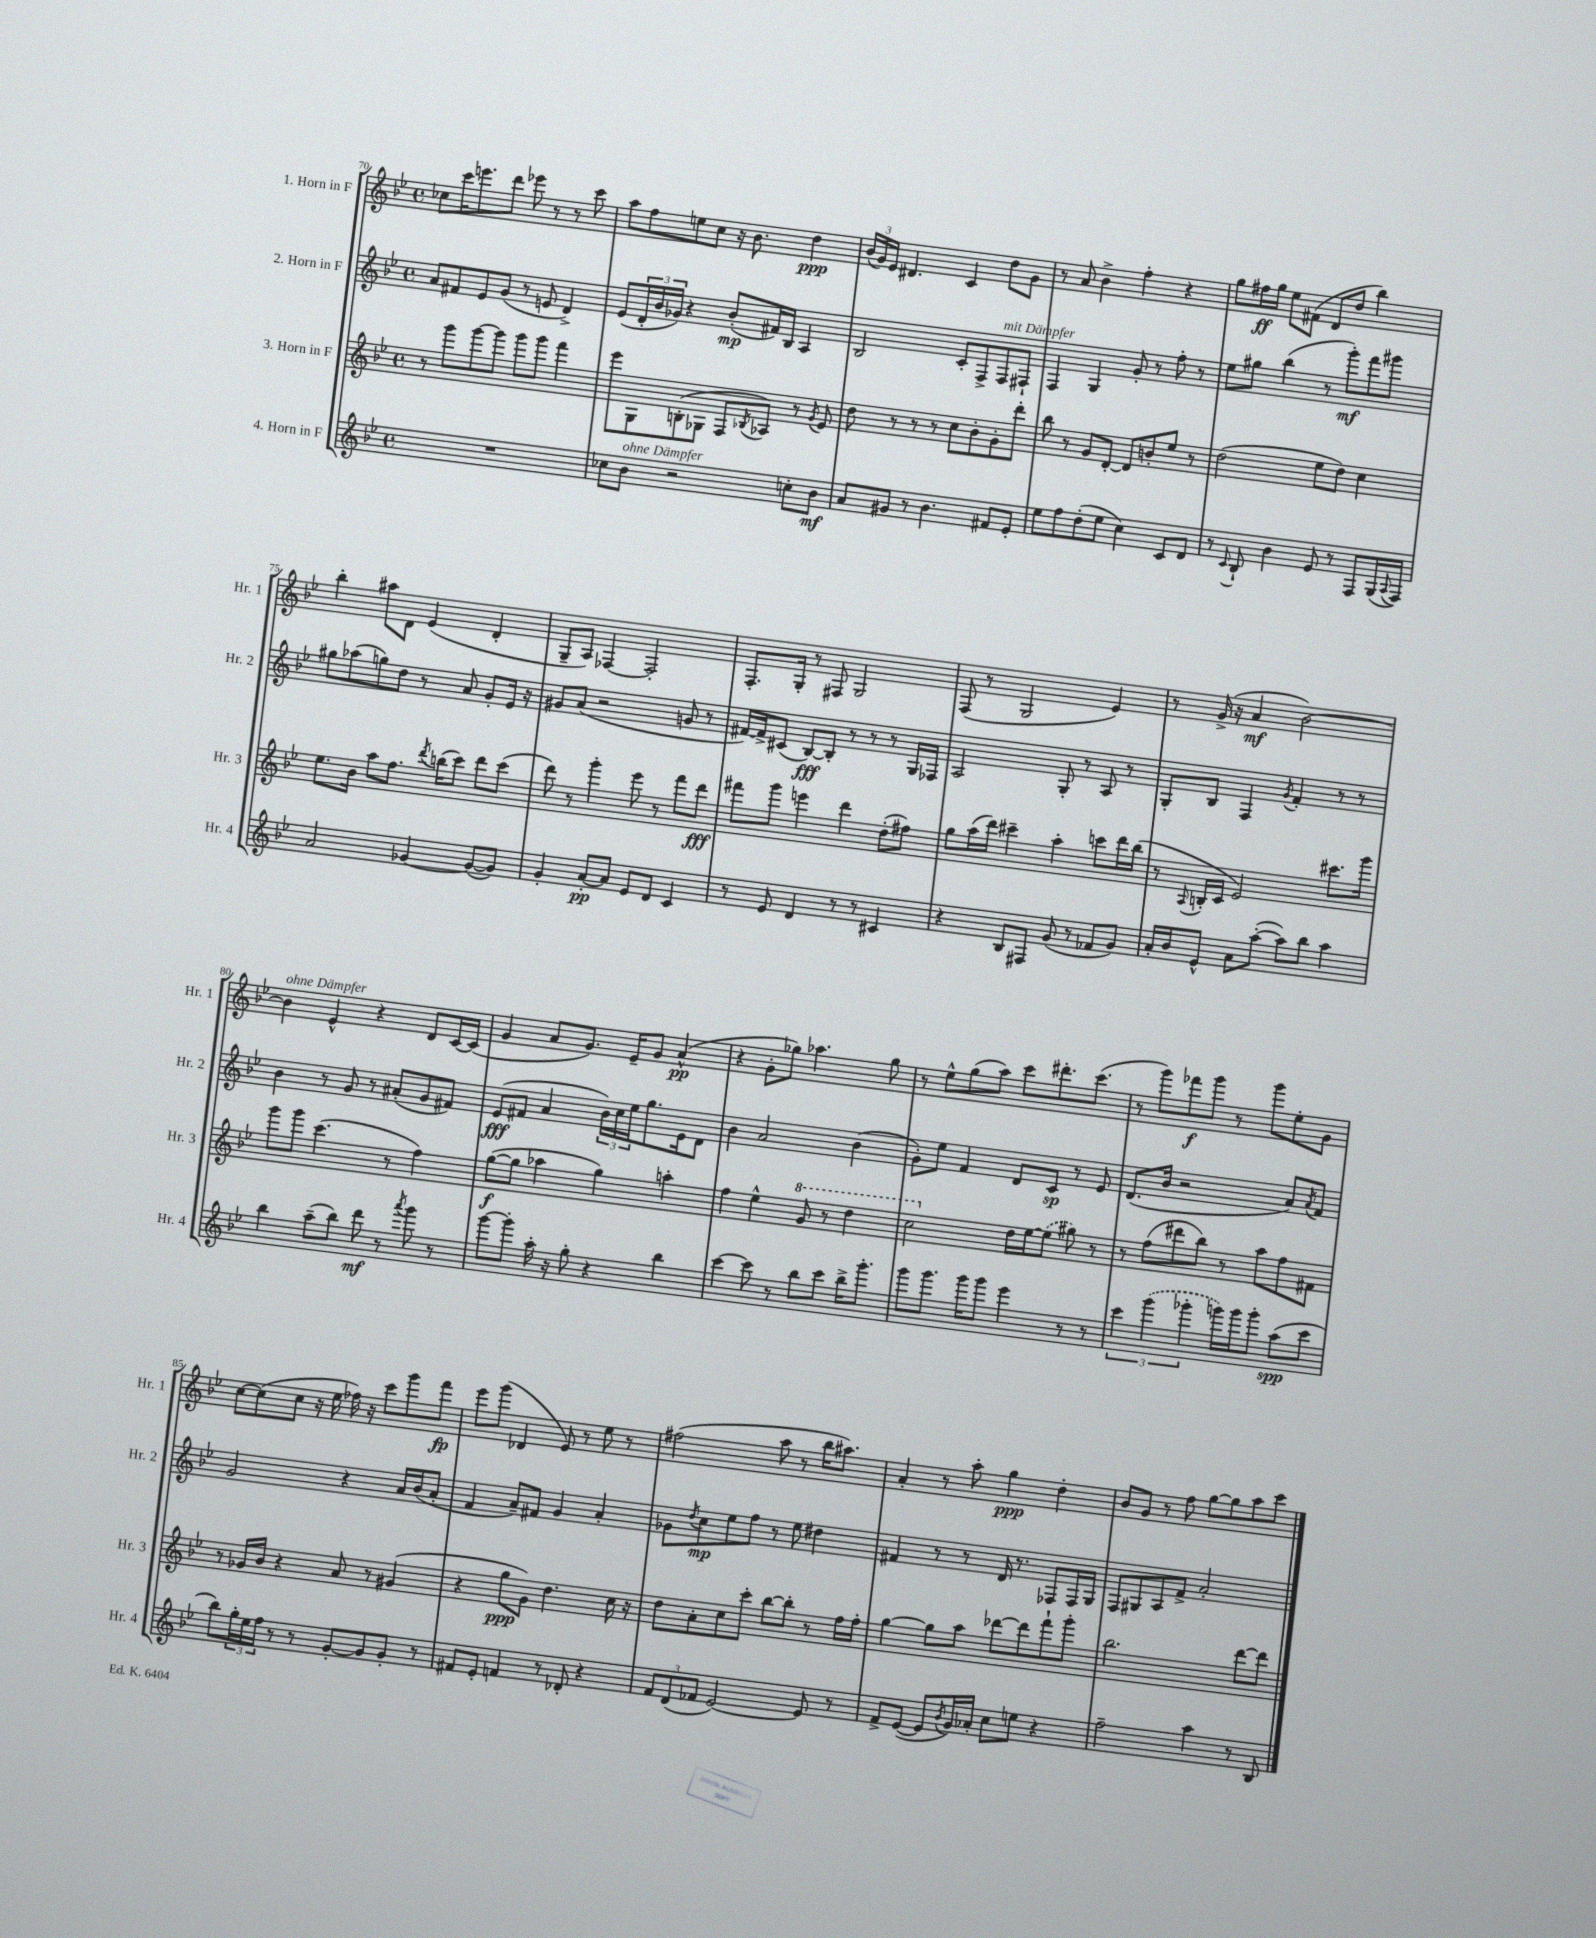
<<
\new StaffGroup <<
\new Staff = "s0" \with { instrumentName = "1. Horn in F" shortInstrumentName = "Hr. 1" } {
    \clef treble \key bes \major \defaultTimeSignature \time 4/4
    ces''8 c'''16 e'''8. d'''8 ees'''8 r8 r8 c'''8 |
    a''8 f''8 e''8 c''8 r16 bes'8. d''4\ppp |
    \tuplet 3/2 { bes'16( g'16) ees'16 } dis'4. c'4 d''8 g'8 |
    r8 a'8 bes'4-> f''4-. r4 |
    g''8 fis''16\ff g''16 ees''8 fis'8( d'8 d''8 bes''4) |
    bes''4-. ais''8 d'8 ees'4( d'4-. |
    g8-- a8) fes4~ fes2-. |
    f8.-. g16-. r8 fis8 g2 |
    f8( r8 g2 ees'4) |
    r8 g'16->( r16 a'4\mf bes'2~) |
    bes'4^\markup { \italic "ohne Dämpfer" } ees'4-^ r4 d'8 c'16~ c'16( |
    g'4 a'8 g'8.) ees'16-- g'8 a'4-^\pp( |
    r4 g'8-. ges''8) aes''4. ges''8 |
    r8 ees''8-^ g''8( a''8) c'''8 dis'''8.-. c'''8.( |
    r8 g'''8) fes'''8\f g'''8 r8 g'''8 ees''8-. g'8 |
    c''8~ c''8( c''8 r16 ees''16 fes''16) r16 c'''8 g'''8 f'''8\fp |
    ees'''8 g'''8( des'4 ees'8) r8 ees''8 r8 |
    fis''2( a''8 r8 bes''16 ais''8.) |
    a'4-. r8 a''8-. g''4\ppp d''4-. |
    bes'8 g'8 r8 f''8 g''8~ g''8 a''8 c'''8 \bar "|." |
}
\new Staff = "s1" \with { instrumentName = "2. Horn in F" shortInstrumentName = "Hr. 2" } {
    \clef treble \key bes \major \defaultTimeSignature \time 4/4
    a'8 fis'8 ees'8 g'8( r8 e'8 d'4->) |
    ees'8( \tuplet 3/2 { d'16-. bes'16 ges'16) } r4 bes'8-.\mp( fis'16) bes16 a4 |
    bes2 c'8-. f8-> f8^\markup { \italic "mit Dämpfer" } fis8-! |
    f4 g4 g'8-. r8 f''8-. r8 |
    ees''8 gis''8 bes''4( r8 g'''8-.\mf) f'''8 gis'''8 |
    gis''8 aes''8( g''8) d''8 r8 a'8 g'8-. ees'16 r16 |
    gis'8 a'8( r2 g'8 r8 |
    fis'16~) fis'16-> cis'8( bes8~\fff) bes8-. r8 r8 r8 g16 fes16 |
    a2 g8-. r8 a8 r8 |
    g8-. bes8 f4 \acciaccatura { g'8 } f'4-. r8 r8 |
    bes'4 r8 g'8 r8 ais'8-.( g'8 fis'8) |
    ees'8\fff( fis'8 a'4 \tuplet 3/2 { bes'16) c''16 ees''16 } g''8. ees'16 d'8 |
    bes'4 a'2 bes'4( |
    g'8-.) ees''8 f'4 d'8 c'8\sp r8 ees'8 |
    d'8.( bes'16 r2 a'8) \acciaccatura { a'8 } f'8 |
    g'2 r4 a'16 bes'16( a'8-. |
    f'4 a'8--) fis'8 g'4 a'4-. |
    ges'8 \acciaccatura { d''8 } c''8\mp ees''8 f''8 r8 ees''8 dis''4 |
    fis'4 r8 r8 d'16 r8. fes8 fes16 g16 |
    f8 gis8 a8 f'8-> a'2-. \bar "|." |
}
\new Staff = "s2" \with { instrumentName = "3. Horn in F" shortInstrumentName = "Hr. 3" } {
    \clef treble \key bes \major \defaultTimeSignature \time 4/4
    r8 g'''8 g'''8~ g'''8 g'''8 g'''8 f'''4 |
    ees'''8 g8 b8-.( ges8 f8 \acciaccatura { bes8 } aes8) r8 \acciaccatura { g'8 } ees'8 |
    d''8 r8 r8 r8 c''8 bes'8-. g'8-. d'''8-. |
    bes''8 r8 g'8 d'8~-. d'8 b'8-. ees''8 r8 |
    d''2( ees''8 d''8) c''4 |
    ees''8. bes'16 a''8 f''8. \acciaccatura { d'''8 } b''16( c'''8) d'''8 c'''8( |
    d'''8) r8 g'''4-. ees'''8 r8 f'''8 d'''8\fff |
    fis'''8 g'''8 e'''4 d'''4 d''8-.( fis''8) |
    g''8 a''16( d'''16) cis'''4-- a''4-. c'''8 d'''16 bes''16( |
    r8 \appoggiatura { a8 } b16-. c'16 ees'2) cis'''8. g'''16 |
    g'''8 g'''8 c'''4.( r8 f''4) |
    g''8~\f( g''8 aes''4 g''4) a''4-. |
    f''4 ees''4-^ \ottava #1 g''8 r8 d'''4 |
    c'''2 \ottava #0 d''16 ees''16~ \once \slurDashed ees''8( gis''8) r8 |
    r8 f''8( dis'''8 bes''8) r8 a''8 f''8 fis'8 |
    r8 ges'16 bes'16 r4 a'8 r8 gis'4( |
    r4 g''8\ppp g'8) d''4. c''16 r16 |
    d''8 a'8-. c''8 c'''8-. bes''8~ bes''8-. r8 f''16 f''16-. |
    g''4~ g''8 a''8 des'''8~ des'''8 f'''8-! g'''8-. |
    bes''2. d'''8~ d'''8 \bar "|." |
}
\new Staff = "s3" \with { instrumentName = "4. Horn in F" shortInstrumentName = "Hr. 4" } {
    \clef treble \key bes \major \defaultTimeSignature \time 4/4
    R1 |
    ces''8 bes'8^\markup { \italic "ohne Dämpfer" } r2 c''8-. bes'8\mf |
    a'8 gis'8 r8 bes'4. fis'8 ees'8-. |
    ees''8 f''8 d''8-.( ees''8 c''4) c'8 d'8 |
    r8 \appoggiatura { c'8 } bes8-! bes'4 ees'8 r8 f8 g16( \appoggiatura { a8 } f16) |
    a'2 ges'4~ ges'8~( ges'8) |
    g'4-. a'8~-.\pp a'8 ees'8 d'8 c'4 |
    r8 ees'8 d'4 r8 r8 cis'4 |
    r4 bes8 fis8 g'8( r8 fes'8 g'8) |
    a'16-. bes'16 ees'8-^ a'8 a''8~-.( a''8) bes''8 a''4 |
    bes''4 a''8--( bes''8) d'''8\mf r8 \acciaccatura { a'''8 } g'''8 r8 |
    g'''8~ g'''8-. a''16-. r16 g''8-. r4 bes''4 |
    c'''4~ c'''8 r8 bes''8 c'''8 bes''16-> g'''8.-. |
    g'''8 g'''8. g'''16 g'''8 ees'''4 r8 r8 |
    \tuplet 3/2 { c'''4 \once \slurDashed g'''4( ges'''4-. } g'''16) g'''16 g'''8-. a''8\spp( c'''8 |
    bes''8) \tuplet 3/2 { g''16-. ees''16 f''16 } r8 r8 g'8~-. g'8 g'8-. r8 |
    fis'8 ees'8-. f'4 r8 des'8-. r4 |
    \tuplet 3/2 { f'8 d'8( fes'8 } ees'2~) ees'8 r8 |
    f'8-> ees'8~( ees'8 \acciaccatura { bes'8 } g'16) aes'16-. c''8 e''8 r4 |
    f''2-- a''4 r8 bes8 \bar "|." |
}
>>
>>
\layout { \context { \Score currentBarNumber = #70 } }
